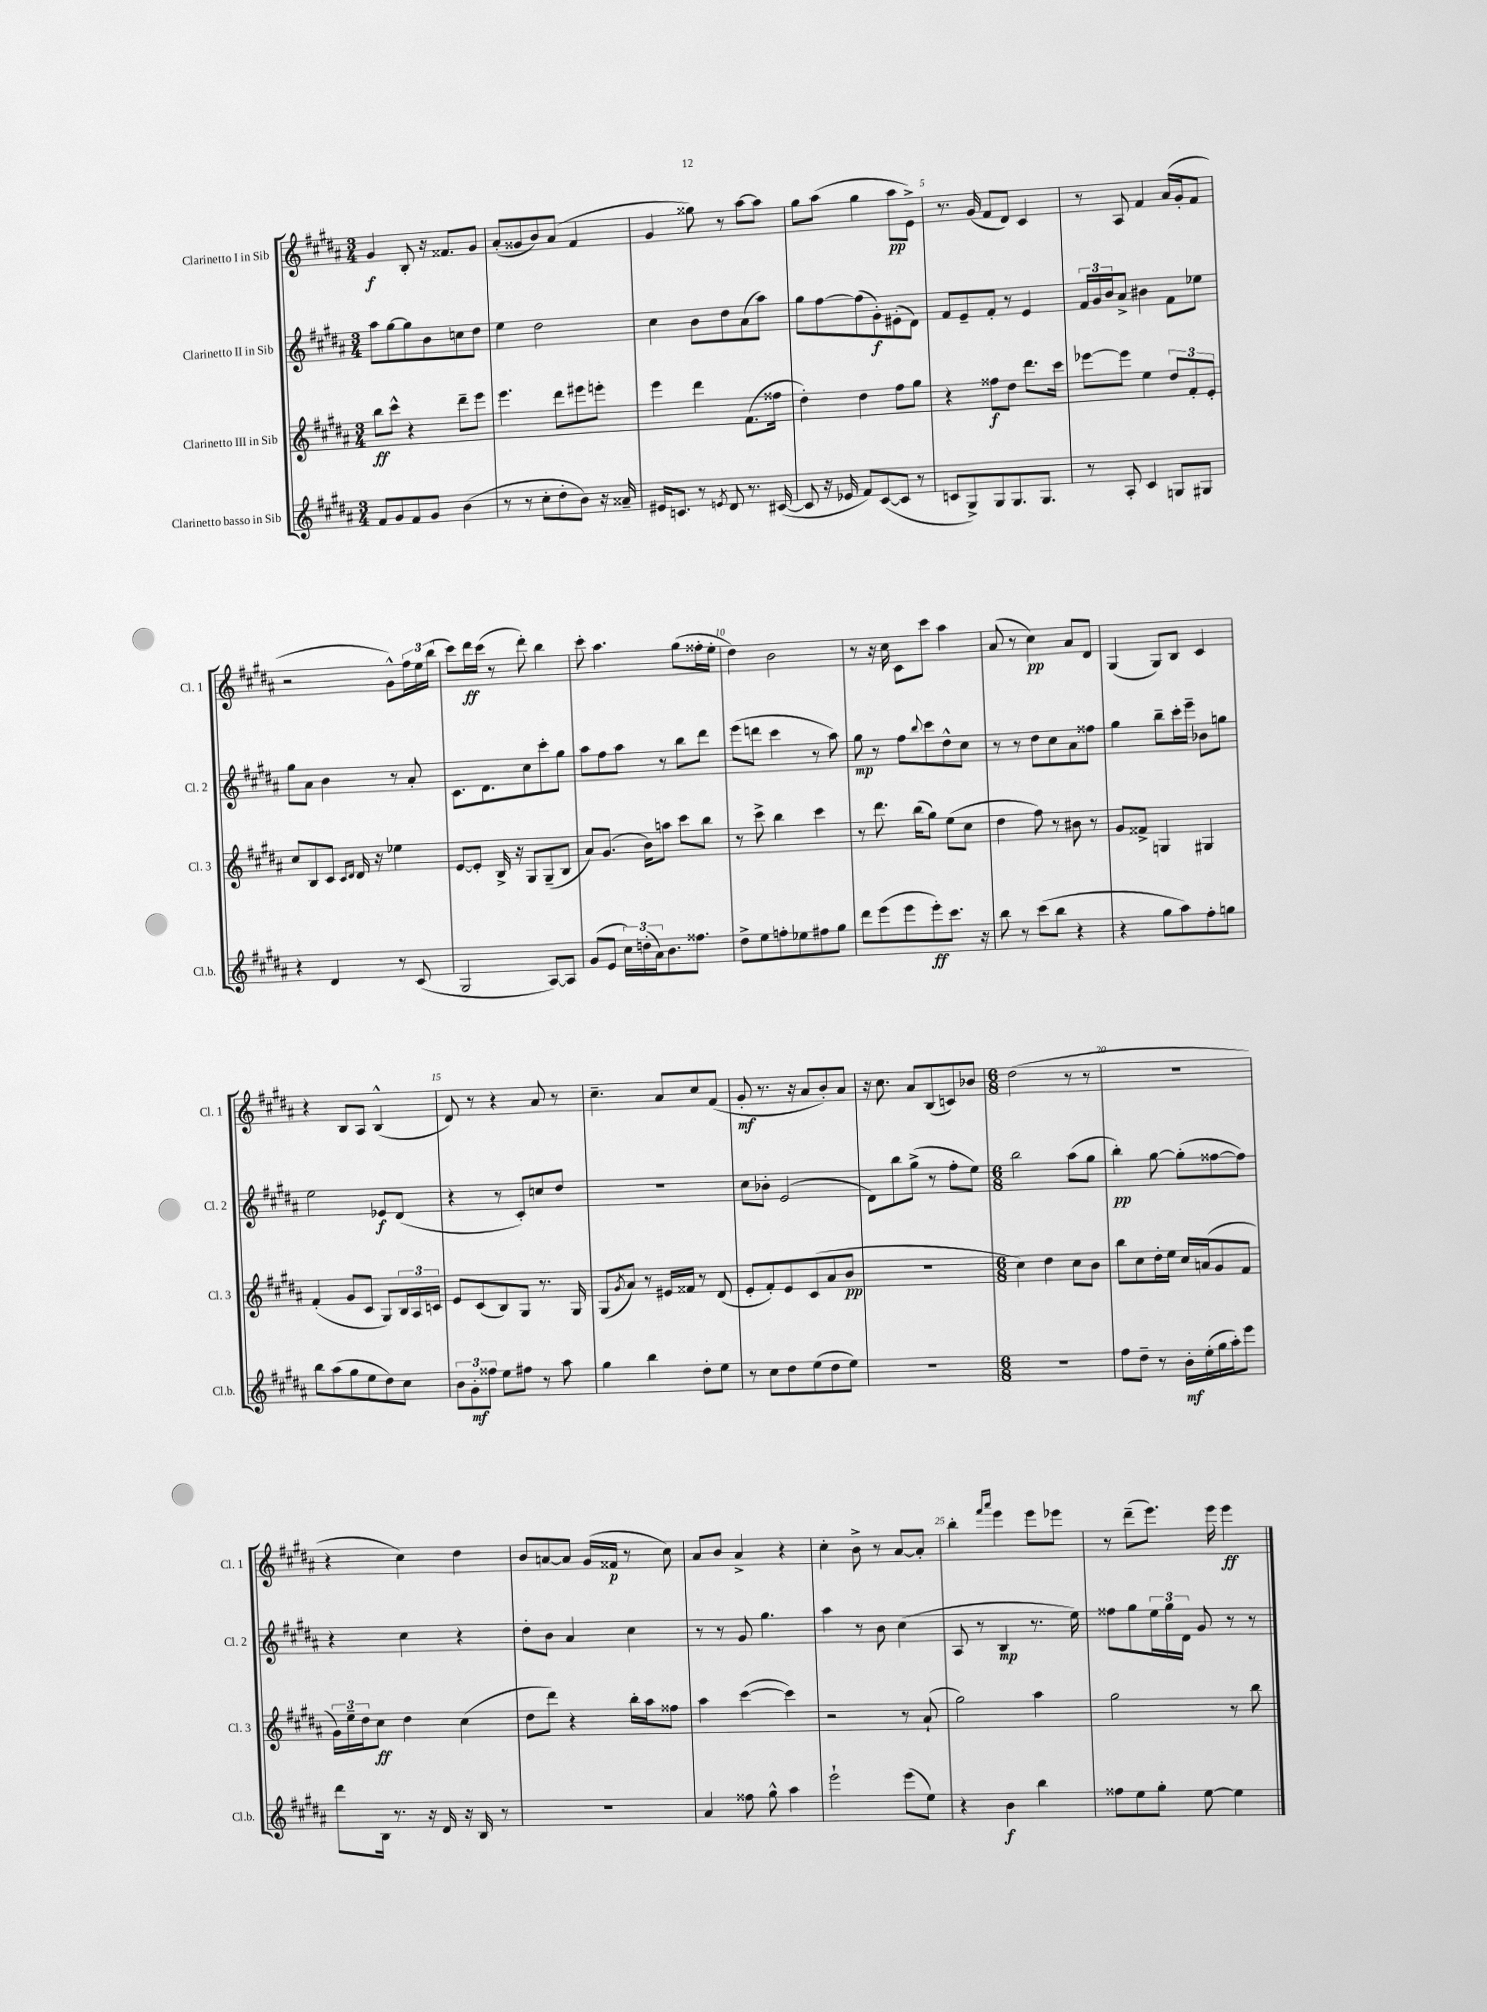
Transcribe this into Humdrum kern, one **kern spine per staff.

**kern	**kern	**kern	**kern
*staff4	*staff3	*staff2	*staff1
*clefG2	*clefG2	*clefG2	*clefG2
*k[f#c#g#d#a#]	*k[f#c#g#d#a#]	*k[f#c#g#d#a#]	*k[f#c#g#d#a#]
*M3/4	*M3/4	*M3/4	*M3/4
8f#	8bb	8aa#	4g#
8g#	8ccc#^^	[8gg#	.
8f#	4r	8gg#]	8B'
8g#	.	8b	16r
.	.	.	8.f##
(4b	8ddd#~	8cc	.
.	8eee	8dd#	8g#
=	=	=	=
8r	4.eee	4ee	(8a#'
8r	.	.	8g##
8cc#'	.	2dd#	8b)
8dd#'	8ddd#	.	(8a#
8b)	8eee#	.	4f#
16r	8eee'	.	.
16a##~	.	.	.
=	=	=	=
16e#	4eee	4cc#	4g#
8.c	.	.	.
8r	4ddd#	8b	8gg##)
8qe	.	.	.
8d#	.	8dd#	8r
8.r	(8.f#	(8a#	[8aa#
.	.	8aa#)	8aa#]
([16c#	16ff##	.	.
=	=	=	=
8c#]	4dd#')	8gg#	8gg#
16r	.	[8ff#	(8aa#
16e-	.	.	.
8f#)	4dd#	(8ff#]	4gg#
([8c#	.	8g#')	.
8c#]	8ff#	(8e#'	8aa#
8r	8gg#	8d#)	8e^)
=	=	=	=
8c	4r	8f#	8.r
8G#^)	.	8e~	.
.	.	.	(16g#
8G#	8ff##	8f#'	8f#
8.G#	8dd#	8r	8d#)
.	8.ddd#	4e	4c#
8.G#	.	.	.
.	16ccc#	.	.
=	=	=	=
8r	[8eee-	24f#	8r
.	.	24g#	.
.	.	24b	.
8A#'	8eee-]	8a#^	8A#
4c#	4ee	4b#	4f#
8G	12dd#	8f#	(16a#
.	.	.	16g#'
.	12f#'	.	.
8G#	.	8ee-	8f#
.	12e'	.	.
=	=	=	=
4r	8cc#	8gg#	2r
.	8B	8a#	.
4d#	8c#	4b	.
.	16qqc#	.	.
.	16qqd#	.	.
.	16d#	.	.
.	16r	.	.
8r	4ee-	8r	8g#^^)
(8c#	.	8a#'	24ff#
.	.	.	24ee
.	.	.	(24bb
=	=	=	=
2G#	[8e	8.c#	8ccc#)
.	8e']	.	16ddd#
.	.	8.d#	(16ccc#
.	16B^	.	8r
.	16r	.	.
.	8G#	8cc#	8ddd#')
[8A#)	(8G#~	8ccc#'	4bb
8A#]	8B	8gg#	.
=	=	=	=
(8g#	8a#)	8aa#	8ccc#'
8e	(8.g#	8ff#	4.aa#
24cc#)	.	8aa#	.
(24dd'	.	.	.
.	16b)	.	.
24a#)	.	.	.
8.b	8aa	8r	.
.	8ccc#	8bb	(8gg#
8.ff##	.	.	.
.	8bb	8ddd#	16ff##'
.	.	.	16ee'
=	=	=	=
8dd#^	8r	(8eee	4dd#)
8ee	8ccc#^	8ddd	.
8ff'	4bb	4ccc#	2b
8ee-	.	.	.
8ff#	4ccc#	8r	.
8gg#	.	8aa#)	.
=	=	=	=
8ddd#	8r	8gg#	8r
(8eee	8.ddd#	8r	16r
.	.	.	16cc#
8eee	.	8ff#	8c#
.	(16bb	.	.
.	.	8qqbb	.
8eee')	8gg#)	8ccc#	8ccc#
8.ccc#	(8ee	8dd#^^	4aa#
.	8cc#	8cc#	.
16r	.	.	.
=	=	=	=
8bb	4dd#	8r	(8a#
8r	.	8r	8r
(8ccc#	8ff#)	8dd#	4cc#)
8bb	8r	8cc#	.
4r	8b#	8a#	8a#
.	8r	8ff##	8d#
=	=	=	=
4r	8g#	4gg#	(4G#
.	8f##^	.	.
8gg#	4G	8bb~	8G#)
8aa#)	.	16ccc#'	8B
.	.	16eee~	.
8ff#'	4G#	8b-	4c#
8gg	.	8gg	.
=	=	=	=
8bb	(4f#'	2ee	4r
(8aa#	.	.	.
8gg#	8g#	.	8B
8ee	8c#	.	8A#
8dd#)	8G#)	8e-	(4B^^
8cc#	24B	(8d#	.
.	24A#	.	.
.	24c	.	.
=	=	=	=
12b	8e	4r	8d#)
12g#'	.	.	.
.	(8c#	.	8r
12ff##	.	.	.
8ee	8B)	8r	4r
8ff#	8G#	8c#')	.
8r	8.r	8cc	8a#
8aa#	.	8dd#	8r
.	16G#	.	.
=	=	=	=
4gg#	(8G#	2.r	4.cc#~
.	8qg#	.	.
.	8a#)	.	.
4bb	8r	.	.
.	16e#	.	8a#
.	16f##	.	.
8dd#'	8r	.	8cc#
8ee	(8d#	.	(8f#
=	=	=	=
8r	8e'	8cc#	8g#'
8cc#	8f#')	8b-'	8.r
8dd#	8e	(2e	.
.	.	.	16r
(8ee	(8c#	.	8a#
8dd#	8a#	.	8b')
8ee)	8b	.	8a#
=	=	=	=
2.r	2.r	8d#)	16r
.	.	.	8.cc#
.	.	8bb	.
.	.	(8gg#^	8a#
.	.	8r	(8B
.	.	8ff#'	8c)
.	.	8ee)	8b-
=	=	=	=
*M6/8	*M6/8	*M6/8	*M6/8
2.r	4cc#)	2bb	(2dd#
.	4dd#	.	.
.	8cc#	(8aa#	8r
.	8b	8gg#	8r
=	=	=	=
8ff#	8bb	4bb')	2.r
8dd#~	8cc#	.	.
8r	16dd#'	[8gg#	.
.	16ee	.	.
16b'	16cc#	(8gg#']	.
(16ee'	(16a	.	.
16gg#	8g#	[8ff##	.
16aa#')	.	.	.
8eee	8f#	8ff##])	.
=	=	=	=
8ddd#	24g#)	4r	4r
.	24ee~	.	.
.	24dd#	.	.
16B	8cc#	.	.
8.r	.	.	.
.	4dd#	4cc#	4cc#)
16r	.	.	.
16d#	.	.	.
16r	(4cc#	4r	4dd#
16B	.	.	.
8r	.	.	.
=	=	=	=
2.r	8dd#	8dd#'	8b
.	8ddd#)	8b	[8a
.	4r	4a#	8a]
.	.	.	(16g#
.	.	.	16f##
.	16bb'	4cc#	8r
.	16aa#	.	.
.	8ff##	.	8cc#)
=	=	=	=
4a#	4aa#	8r	8a#
.	.	8r	8b
8ff##	([4ccc#	8g#	4a#^
8gg#^^	.	4.gg#	.
4aa#	4ccc#])	.	4r
=	=	=	=
2eee`	2r	4aa#	4cc#'
.	.	8r	8b^
.	.	8b	8r
(8eee	8r	(4cc#	[8a#
8ee)	(8a#`	.	8a#']
=	=	=	=
4r	2gg#)	8A#	4bb'
.	.	8r	.
.	.	.	16qqfff#
.	.	.	16qqaaa#
4b	.	4B	4eee
4bb	4aa#	8.r	8eee
.	.	.	8eee-
.	.	16ee)	.
=	=	=	=
8ff##	2gg#	8ff##	8r
8ee	.	8gg#	(8ddd#~
8gg#'	.	24ee	8.eee)
.	.	24gg#	.
.	.	24d#	.
[8ee	.	8g#	.
.	.	.	16eee
4ee]	8r	8r	4eee
.	8bb	8r	.
==	==	==	==
*-	*-	*-	*-
